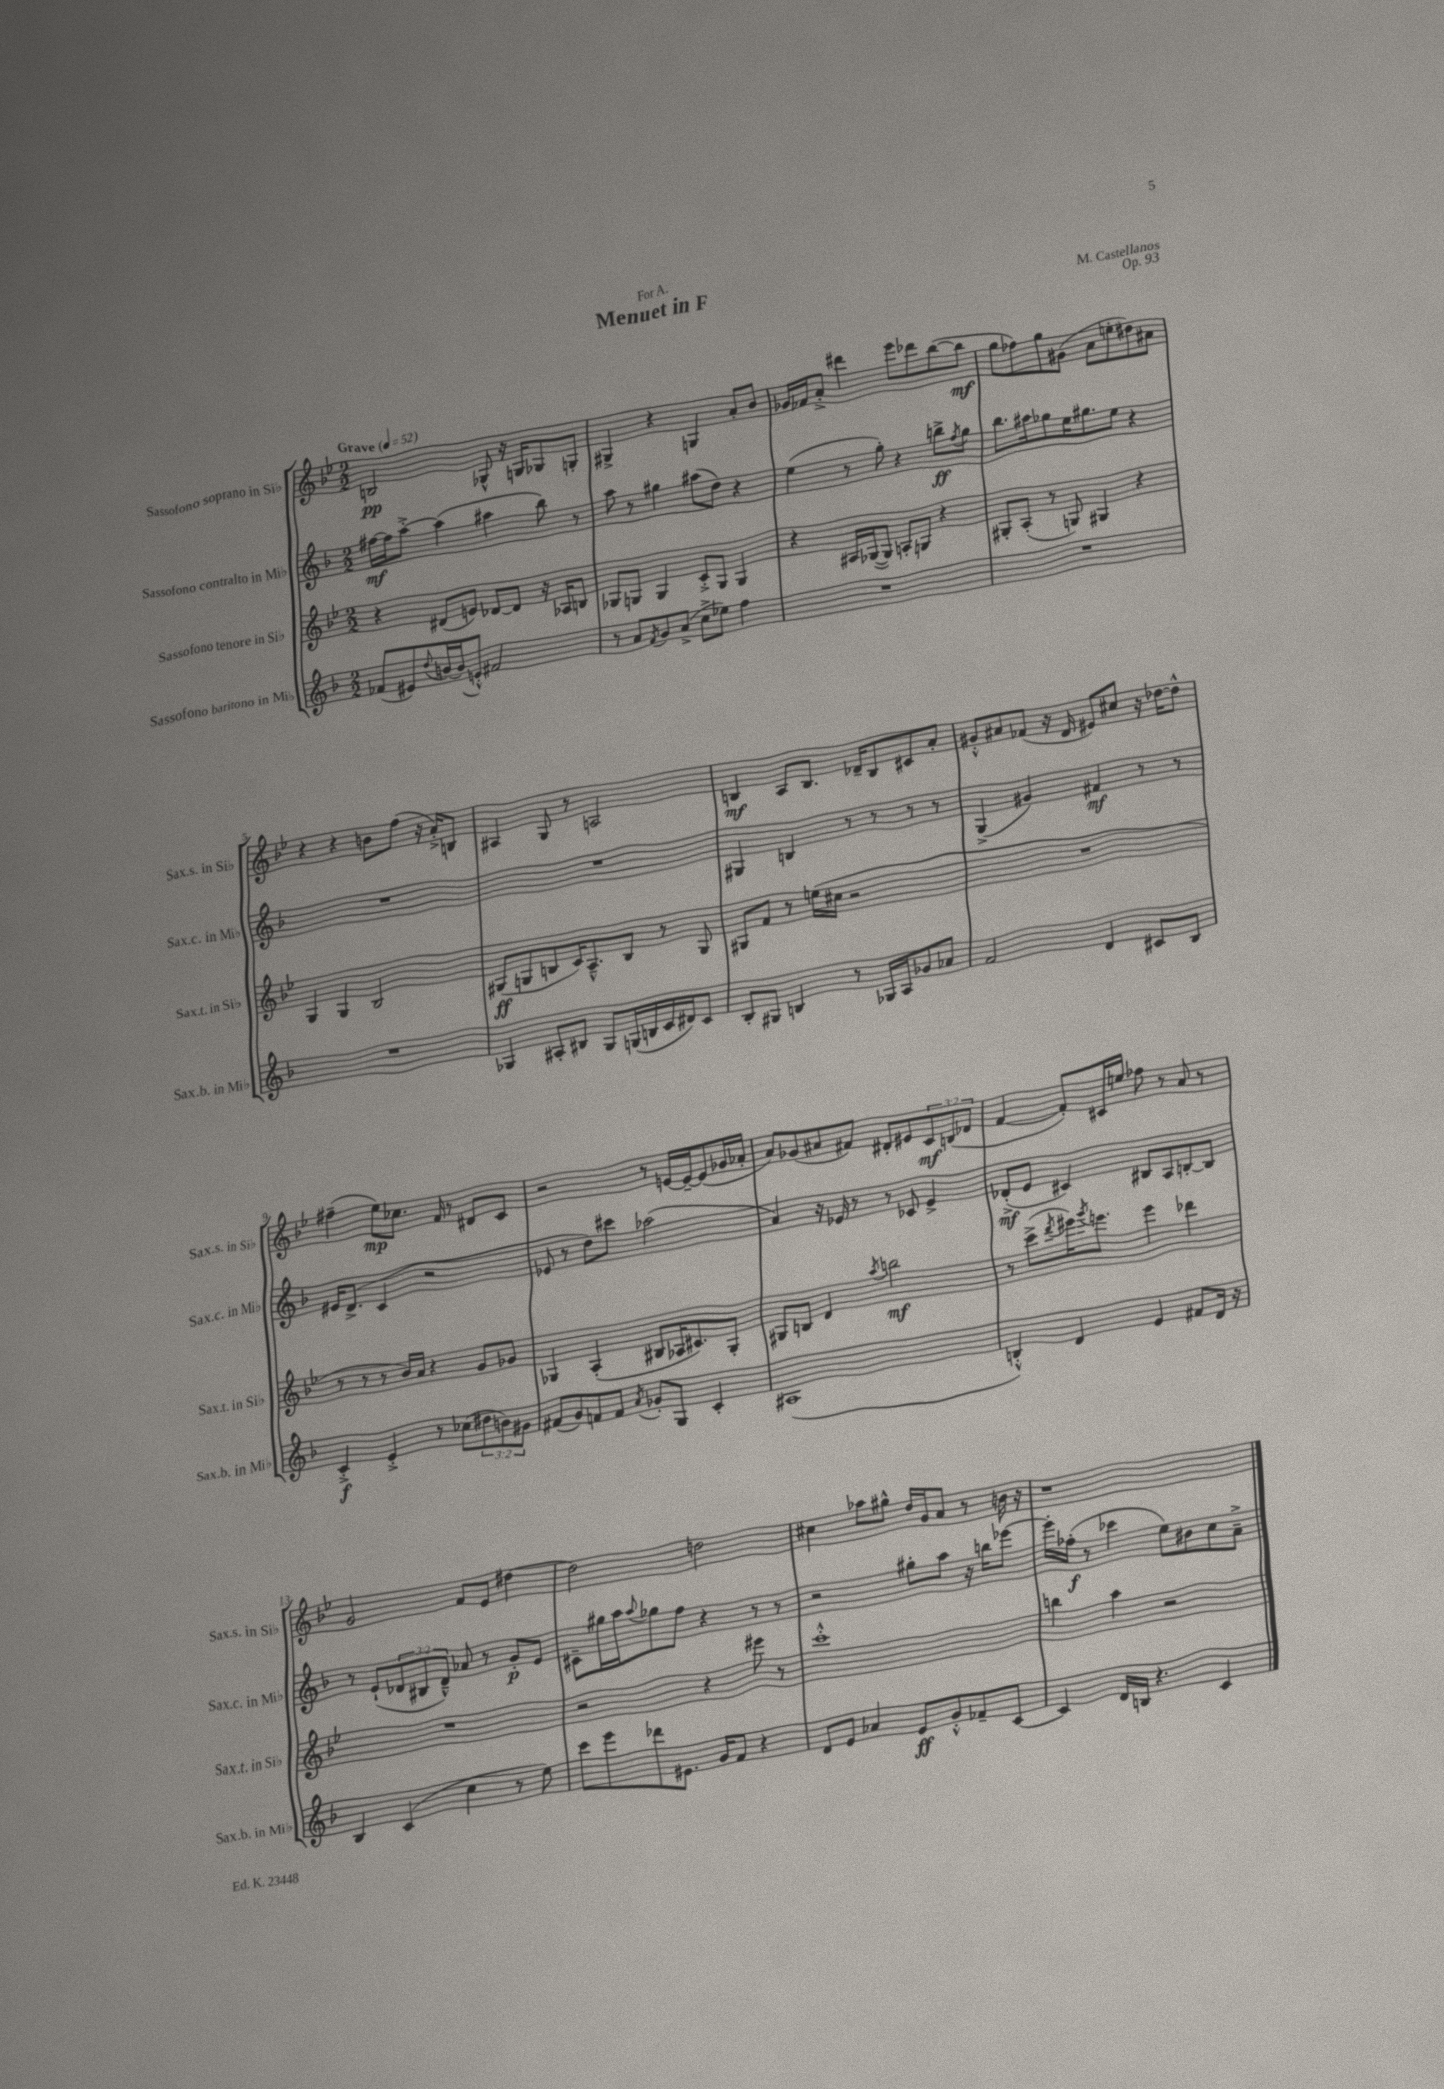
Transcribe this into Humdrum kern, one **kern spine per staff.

**kern	**kern	**kern	**kern
*staff4	*staff3	*staff2	*staff1
*clefG2	*clefG2	*clefG2	*clefG2
*k[b-]	*k[b-e-]	*k[b-]	*k[b-e-]
*M2/2	*M2/2	*M2/2	*M2/2
*MM52	*MM52	*MM52	*MM52
(8f-	4r	[16ff#	2B
.	.	16ff#]	.
8e#)	.	[8aa'^	.
8qqdd	.	.	.
[16b	(8d#	(4aa]	.
(16b]	.	.	.
8e'^^)	8e)	.	.
2f#	[8d-	4aa#	8G-^^
.	8d-]	.	16r
.	.	.	16G
.	16r	8bb-)	8G-
.	16A-	.	.
.	8B	8r	8G'
=	=	=	=
8r	8G-	8aa	4G#^
8a	8G	8r	.
8qf	.	.	.
8g	4G	4gg#	4r
(8a^	.	.	.
8cc^	8c'^	(8aa#	4G
8ee-)	8G	8dd)	.
4ff	4G	4r	8a'
.	.	.	8b-
=	=	=	=
1r	4r	(4ee	16g-
.	.	.	16f-
.	.	.	8a'^
.	16A#	8r	4ddd#
.	([16G-	.	.
.	8G-])	8gg')	.
.	8A'	4r	8eee-
.	8G	.	8ddd-
.	4r	8bb^	([8bb-
.	.	8qff	.
.	.	8gg	8bb-]
=	=	=	=
1r	8G#'	8.bb-	8gg
.	(8A'	.	8ff-)
.	.	16aa#	.
.	8r	8gg-	8gg
.	8G)	16ee	(8g#
.	.	8.gg#	.
.	4G#	.	8a
.	.	8ee	8ee'
.	4r	4r	8dd#)
.	.	.	8a#
=	=	=	=
1r	4G	1r	4r
.	4G	.	4r
.	2B-	.	8b
.	.	.	(8ff
.	.	.	16r
.	.	.	16a'^)
.	.	.	8B
=	=	=	=
4G-	(8G#	1r	4A#
.	8G	.	.
8A#'	8B	.	8G
8B#	16c)	.	8r
.	8.A~^^	.	.
8G-	.	.	2A
(16G	8B	.	.
16B	.	.	.
16c	8r	.	.
16d#)	.	.	.
8c	8G	.	.
=	=	=	=
8B-'	8G#	4G#	4B
8G#	8f	.	.
4B	8r	4B	8A
.	(16ee	.	8.B
.	16cc#	.	.
8r	2r	8r	.
.	.	.	16d-~
16G-	.	8r	8B
16A	.	.	.
8g-	.	8r	8c#
8a-	.	8r	8a'
=	=	=	=
2f	1r	(4G^	8g#'^^
.	.	.	8a#
.	.	4g#)	(8f-
.	.	.	16r
.	.	.	16d
4d	.	4f#	8e#)
.	.	.	8cc#
8c#	.	8r	16r
.	.	.	[16dd-
8B-	.	8r	8dd-^^]
=	=	=	=
4c'^	8r	16e#	(4ff#~
.	.	(8.d^	.
.	8r	.	.
4e'^	8r	4c	8ee-)
.	16b-)	.	8.cc-
.	16a	.	.
8r	4r	2r	.
.	.	.	16f
(8cc-	.	.	8r
12dd#	8g	.	8d#
12b)	.	.	.
.	8g-	.	8c
12g#	.	.	.
=	=	=	=
(8f#	4G-	8e-	2r
8g)	.	8r	.
8f	(4A'	8dd)	.
8f	.	8ccc#	.
8qa	.	.	.
8g-'	8B#	(2aa-	8r
8G	16A-	.	[16e
.	8.c#)	.	16e~_
4c'	.	.	(8e]
.	8G-'	.	16g-
.	.	.	16a-'
=	=	=	=
(1A#	8G#	4a)	8a)
.	8B	.	(8g-
.	4d	16r	8a#
.	.	16e-	.
.	.	8r	8f#)
.	8qaa	.	.
.	2bb	8r	8d#'
.	.	8c-	8e#
.	.	4e-^	12c
.	.	.	(12B
.	.	.	12d-
=	=	=	=
4B'^^)	8r	(8d-'^	[4f
.	(8ccc^	8e	.
.	8qddd	.	.
4d	16eee#)	4c#)	8f'])
.	8qggg	.	.
.	8.eee	.	.
.	.	.	16c#
.	.	.	16ee
4e	4eee	8B#	8ff-
.	.	8A	8r
8f#	4ddd-	[8B'	8a
16d	.	8B]	8r
16r	.	.	.
=	=	=	=
4B-	1r	8r	2g
.	.	(8e`	.
(4c	.	12d-	.
.	.	12B#	.
.	.	12d-~^^)	.
4cc	.	8a-	8f
.	.	8r	8e-
8r	.	8g'	[4dd#
8ee)	.	8e	.
=	=	=	=
8ccc	2r	8c#~	2dd#]
8eee	.	16gg#	.
.	.	16aa	.
.	.	8qqaa	.
8ddd-	.	8gg-	.
8.e#	.	8ff	.
.	4r	4r	2dd
16g	.	.	.
8f	.	.	.
4r	8eee#	8r	.
.	8r	8r	.
=	=	=	=
8d	1ccc'^^	2r	4cc#
8e	.	.	.
4a-	.	.	8aa-
.	.	.	8gg#^^
8e	.	8gg#'	16dd
.	.	.	16g
8g'^^	.	8aa	8a
8f-~	.	16r	8r
.	.	16bb	.
[8c	.	[8eee-	16b
.	.	.	16r
=	=	=	=
4c]	4bb	16eee-']	1r
.	.	(16ff-'	.
.	.	8r	.
16d	4aa	4ccc-	.
16B	.	.	.
4.r	.	.	.
.	2r	8ee)	.
.	.	8b#	.
4c	.	8cc	.
.	.	8a~^	.
==	==	==	==
*-	*-	*-	*-
